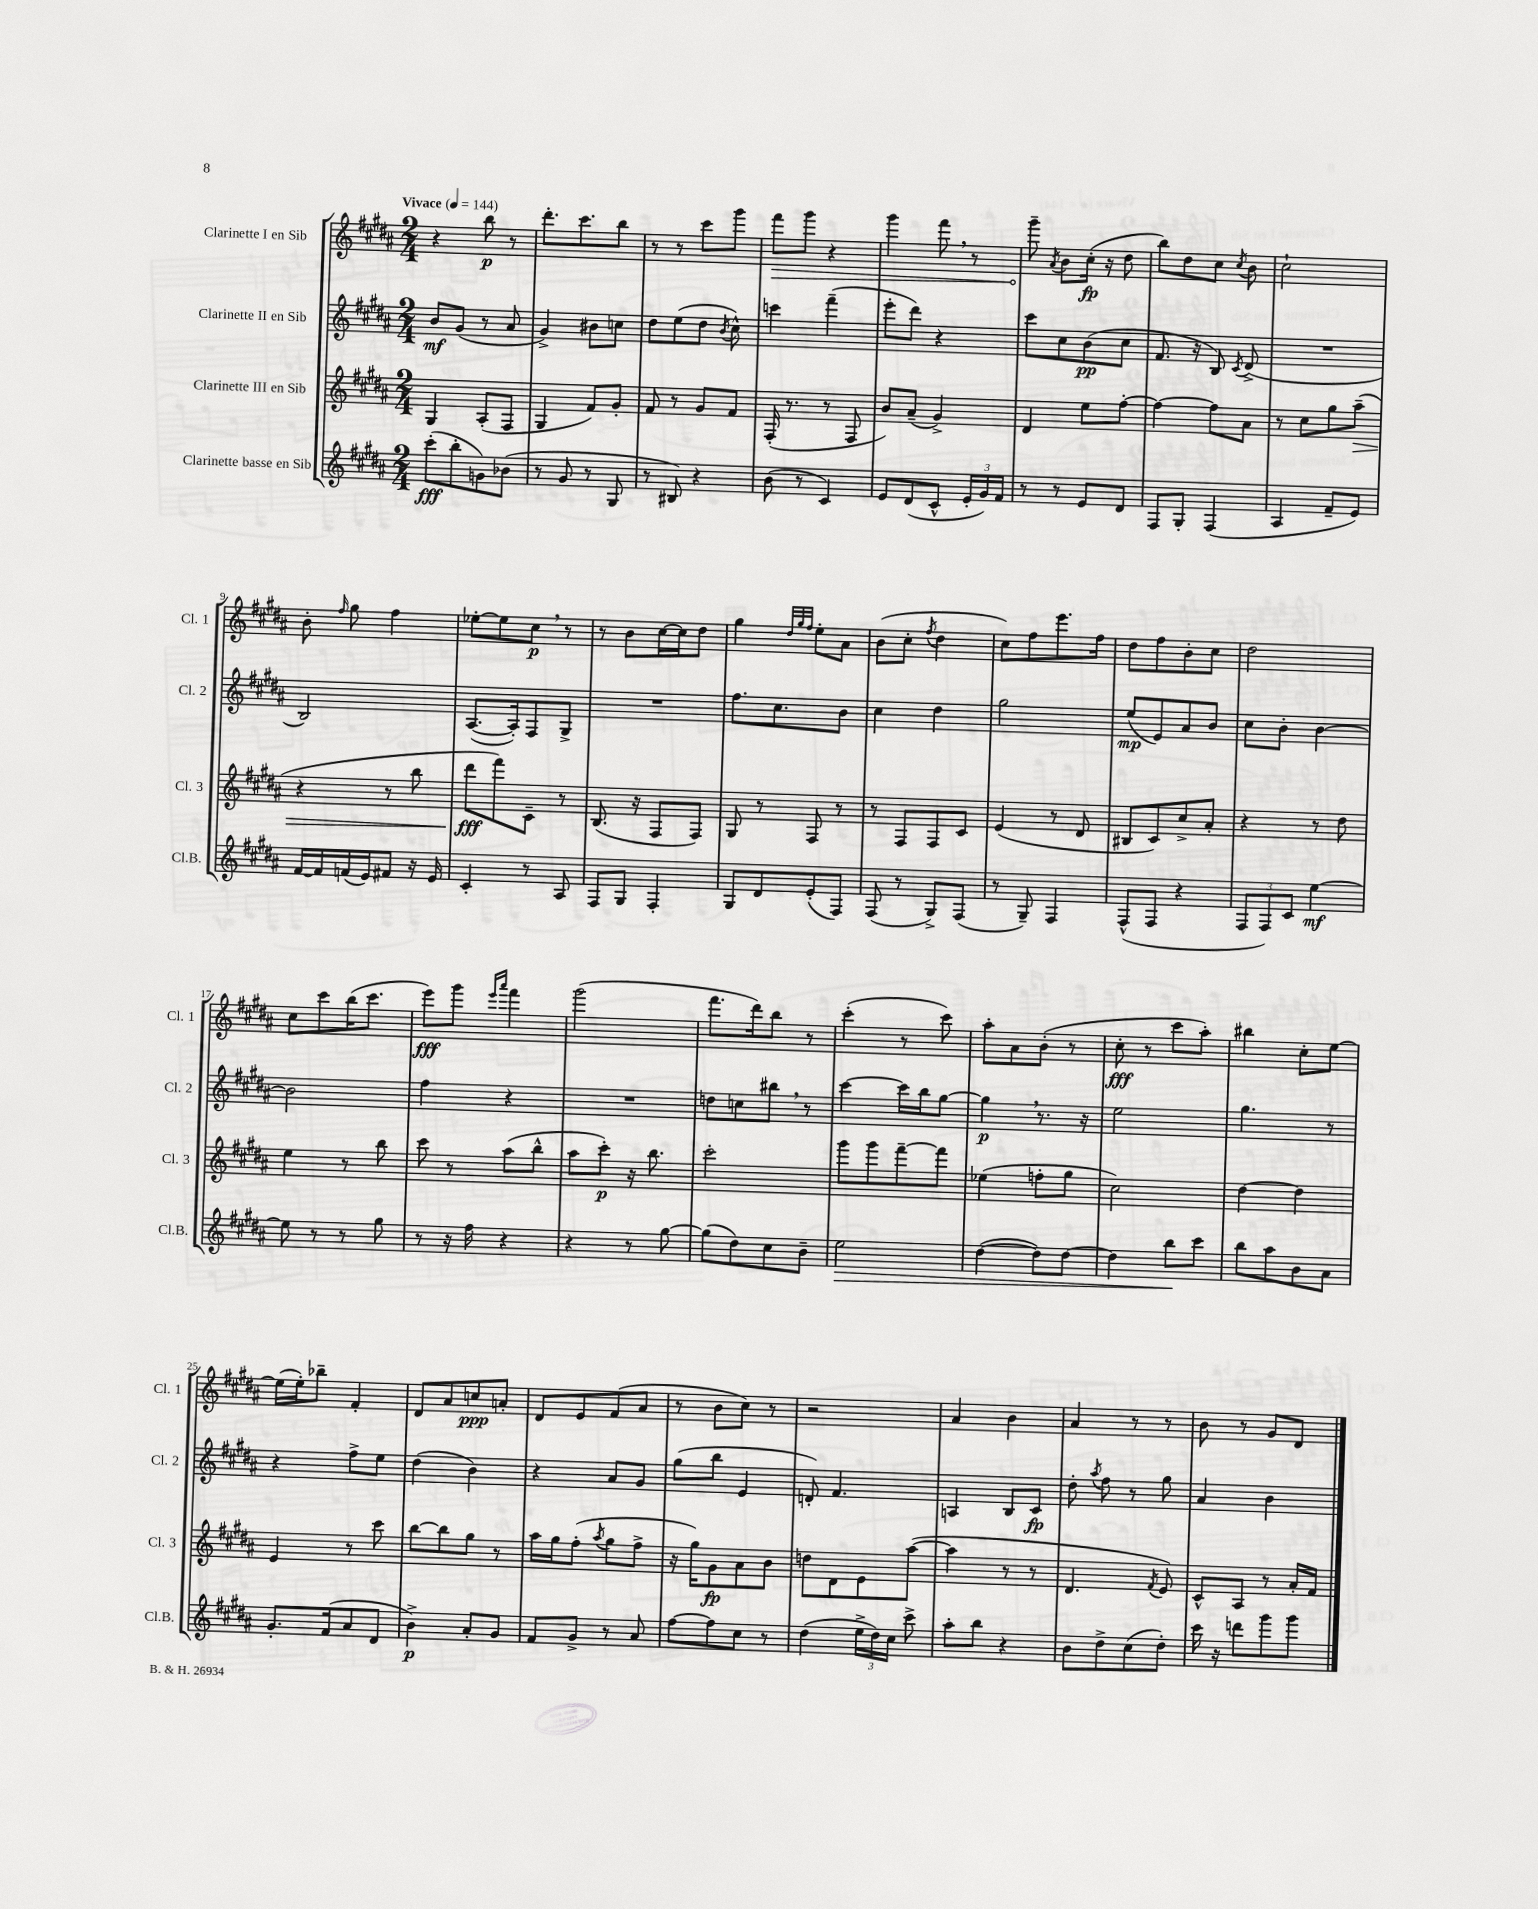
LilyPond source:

<<
\new StaffGroup <<
\new Staff = "s0" \with { instrumentName = "Clarinette I en Sib" shortInstrumentName = "Cl. 1" } {
    \clef treble \key b \major \numericTimeSignature \time 2/4 \tempo "Vivace" 4 = 144
    \autoBeamOff r4 b''8\p r8 |
    dis'''8.[-. cis'''8. b''8] |
    r8 r8 cis'''8[ gis'''8] |
    \once \override Hairpin.circled-tip = ##t fis'''8[\> gis'''8] r4 |
    gis'''4 fis'''8 \breathe r8 |
    gis'''8--\! \acciaccatura { ais'8 } b'8[ cis''16]-.\fp( r16 dis''8 |
    b''8[) dis''8 cis''8] \acciaccatura { cis''8 } b'8 |
    cis''2-! |
    b'8-. \grace { fis''16 } gis''8 fis''4 |
    ees''8[~-. ees''8 cis''8]\p \breathe r8 |
    r8 b'8[ cis''16~ cis''16 dis''8] |
    gis''4 \grace { dis''32[ gis''32 fis''32] } e''8[-. ais'8] |
    b'8[( cis''8]-. \acciaccatura { fis''8 } dis''4 |
    cis''8[) fis''8 e'''8. fis''16] |
    dis''8[ fis''8 b'8-. cis''8] |
    dis''2 |
    cis''8[ cis'''8 b''16( cis'''8.] |
    e'''8[\fff) gis'''8] \grace { e'''16[ ais'''16] } fis'''4 |
    gis'''2( |
    fis'''8.[ dis'''16) b''8] r8 |
    cis'''4-.( r8 cis'''8) |
    ais''8[-. ais'8 b'8]-.( r8 |
    cis''8-.\fff r8 cis'''8[ ais''8]-.) |
    bis''4 cis''8[-. e''8]~ |
    e''16[( e''16-.) bes''8]-- fis'4-. |
    dis'8[ ais'8 c''8\ppp a'8]-. |
    dis'8[ e'8 fis'8( ais'8] |
    r8 b'8[ cis''8]) r8 |
    r2 |
    ais'4 b'4 |
    ais'4 r8 r8 |
    b'8 r8 gis'8[ dis'8] \bar "|." |
}
\new Staff = "s1" \with { instrumentName = "Clarinette II en Sib" shortInstrumentName = "Cl. 2" } {
    \clef treble \key b \major \numericTimeSignature \time 2/4
    \autoBeamOff b'8[\mf gis'8]( r8 ais'8 |
    gis'4->) bis'8[ c''8] |
    dis''8[ e''8( dis''8] \acciaccatura { b'8 } cis''8-^) |
    c'''4 fis'''4--( |
    e'''8[-. dis'''8]) r4 |
    cis'''8[ cis''8 b'8\pp( cis''8] |
    fis'8. r16 b8) \acciaccatura { cis'8 } dis'8->( |
    R2 |
    b2) |
    ais8.[~( ais16-.) fis8 gis8]-> |
    R2 |
    fis''8.[ cis''8. b'8] |
    cis''4 dis''4 |
    gis''2 |
    e''8[\mp( e'8) ais'8 b'8] |
    cis''8[ b'8]-. b'4~ |
    b'2 |
    fis''4 r4 |
    R2 |
    d''8[ c''8 bis''8] \breathe r8 |
    cis'''4~ cis'''16[ b''16 gis''8]~ |
    gis''4\p \breathe r8. r16 |
    e''2 |
    gis''4. r8 |
    r4 fis''8[-> e''8] |
    dis''4( b'4) |
    r4 ais'8[ gis'8] |
    gis''8[( b''8] e'4 |
    d'8-.) fis'4. |
    a4 b8[ cis'8]\fp |
    dis''8-. \acciaccatura { ais''8 } fis''8 r8 gis''8 |
    ais'4 b'4 \bar "|." |
}
\new Staff = "s2" \with { instrumentName = "Clarinette III en Sib" shortInstrumentName = "Cl. 3" } {
    \clef treble \key b \major \numericTimeSignature \time 2/4
    \autoBeamOff gis4 ais8[-.( fis8] |
    gis4 fis'8[) gis'8]-. |
    fis'8 r8 gis'8[ fis'8] |
    fis16-.( r8. r8 fis8 |
    b'8[) ais'8]--( gis'4->) |
    dis'4 e''8[ fis''8]~-. |
    fis''4~ fis''8[ ais'8] |
    r8 cis''8[ gis''8 ais''8]--\>( |
    r4 r8 b''8 |
    dis'''8[\fff\! fis'''8) cis'8]-- r8 |
    b8.( r16 fis8[ fis8]) |
    gis8 r8 fis8 r8 |
    r8 fis8[ fis8 cis'8] |
    e'4( r8 dis'8 |
    bis8[ cis'8) cis''8-> ais'8]-. |
    r4 r8 dis''8 |
    e''4 r8 b''8 |
    cis'''8 r8 ais''8[( b''8]-^ |
    ais''8[ cis'''8]-.\p) r16 b''8. |
    cis'''2-. |
    gis'''8[ gis'''8 fis'''8~-- fis'''8] |
    ees''4( f''8[-. gis''8] |
    cis''2) |
    dis''4~ dis''4 |
    e'4 r8 cis'''8 |
    b''8[~ b''8 gis''8] r8 |
    ais''16[ gis''16 fis''8]-.( \acciaccatura { ais''8 } gis''8[ fis''8]-> |
    r16 gis''16[) gis'8\fp ais'8 b'8] |
    d''8[ dis'8 e'8 ais''8]~( |
    ais''4 r8 r8 |
    dis'4. \acciaccatura { fis'8 } e'8) |
    cis'8[-^ ais8] r8 ais'16[-. fis'16] \bar "|." |
}
\new Staff = "s3" \with { instrumentName = "Clarinette basse en Sib" shortInstrumentName = "Cl.B." } {
    \clef treble \key b \major \numericTimeSignature \time 2/4
    \autoBeamOff cis'''8[-.\fff( b''8-. g'8) bes'8]( |
    r8 gis'8 r8 gis8 |
    r8 bis8) r4 |
    b'8( r8 cis'4) |
    e'8[ dis'8( cis'8]-^ \tuplet 3/2 { e'16[-. gis'16) fis'16] } |
    r8 r8 e'8[ dis'8] |
    fis8[ gis8]-. fis4( |
    ais4 fis'8[-- e'8]) |
    fis'16[~ fis'16 f'16( e'16) fis'8] r16 e'16 |
    cis'4-. r8 ais8 |
    fis8[ gis8] fis4-. |
    gis8[ dis'8 e'8-.( fis8]) |
    fis8( r8 gis8[->) fis8]( |
    r8 gis8--) fis4 |
    fis8[-^( fis8] r4 |
    \tuplet 3/2 { fis8[ fis8) cis'8] } e''4~\mf |
    e''8 r8 r8 gis''8 |
    r8 r16 fis''16 r4 |
    r4 r8 gis''8~ |
    gis''8[( dis''8) cis''8 b'8]-- |
    e''2\> |
    dis''4~( dis''8[) dis''8]~ |
    dis''4 b''8[\! cis'''8] |
    b''8[ ais''8 b'8 ais'8] |
    gis'8.[-. fis'16( ais'8 dis'8] |
    b'4->\p) ais'8[-. gis'8] |
    fis'8[ gis'8]-> r8 ais'8 |
    fis''8[~ fis''8 cis''8] r8 |
    dis''4( \tuplet 3/2 { e''16[-> dis''16) cis''16] } cis'''8-> |
    ais''8[-. b''8] r4 |
    b'8[ dis''8-> cis''8( dis''8]-.) |
    cis'''16 r16 d'''8[ gis'''8 gis'''8] \bar "|." |
}
>>
>>
